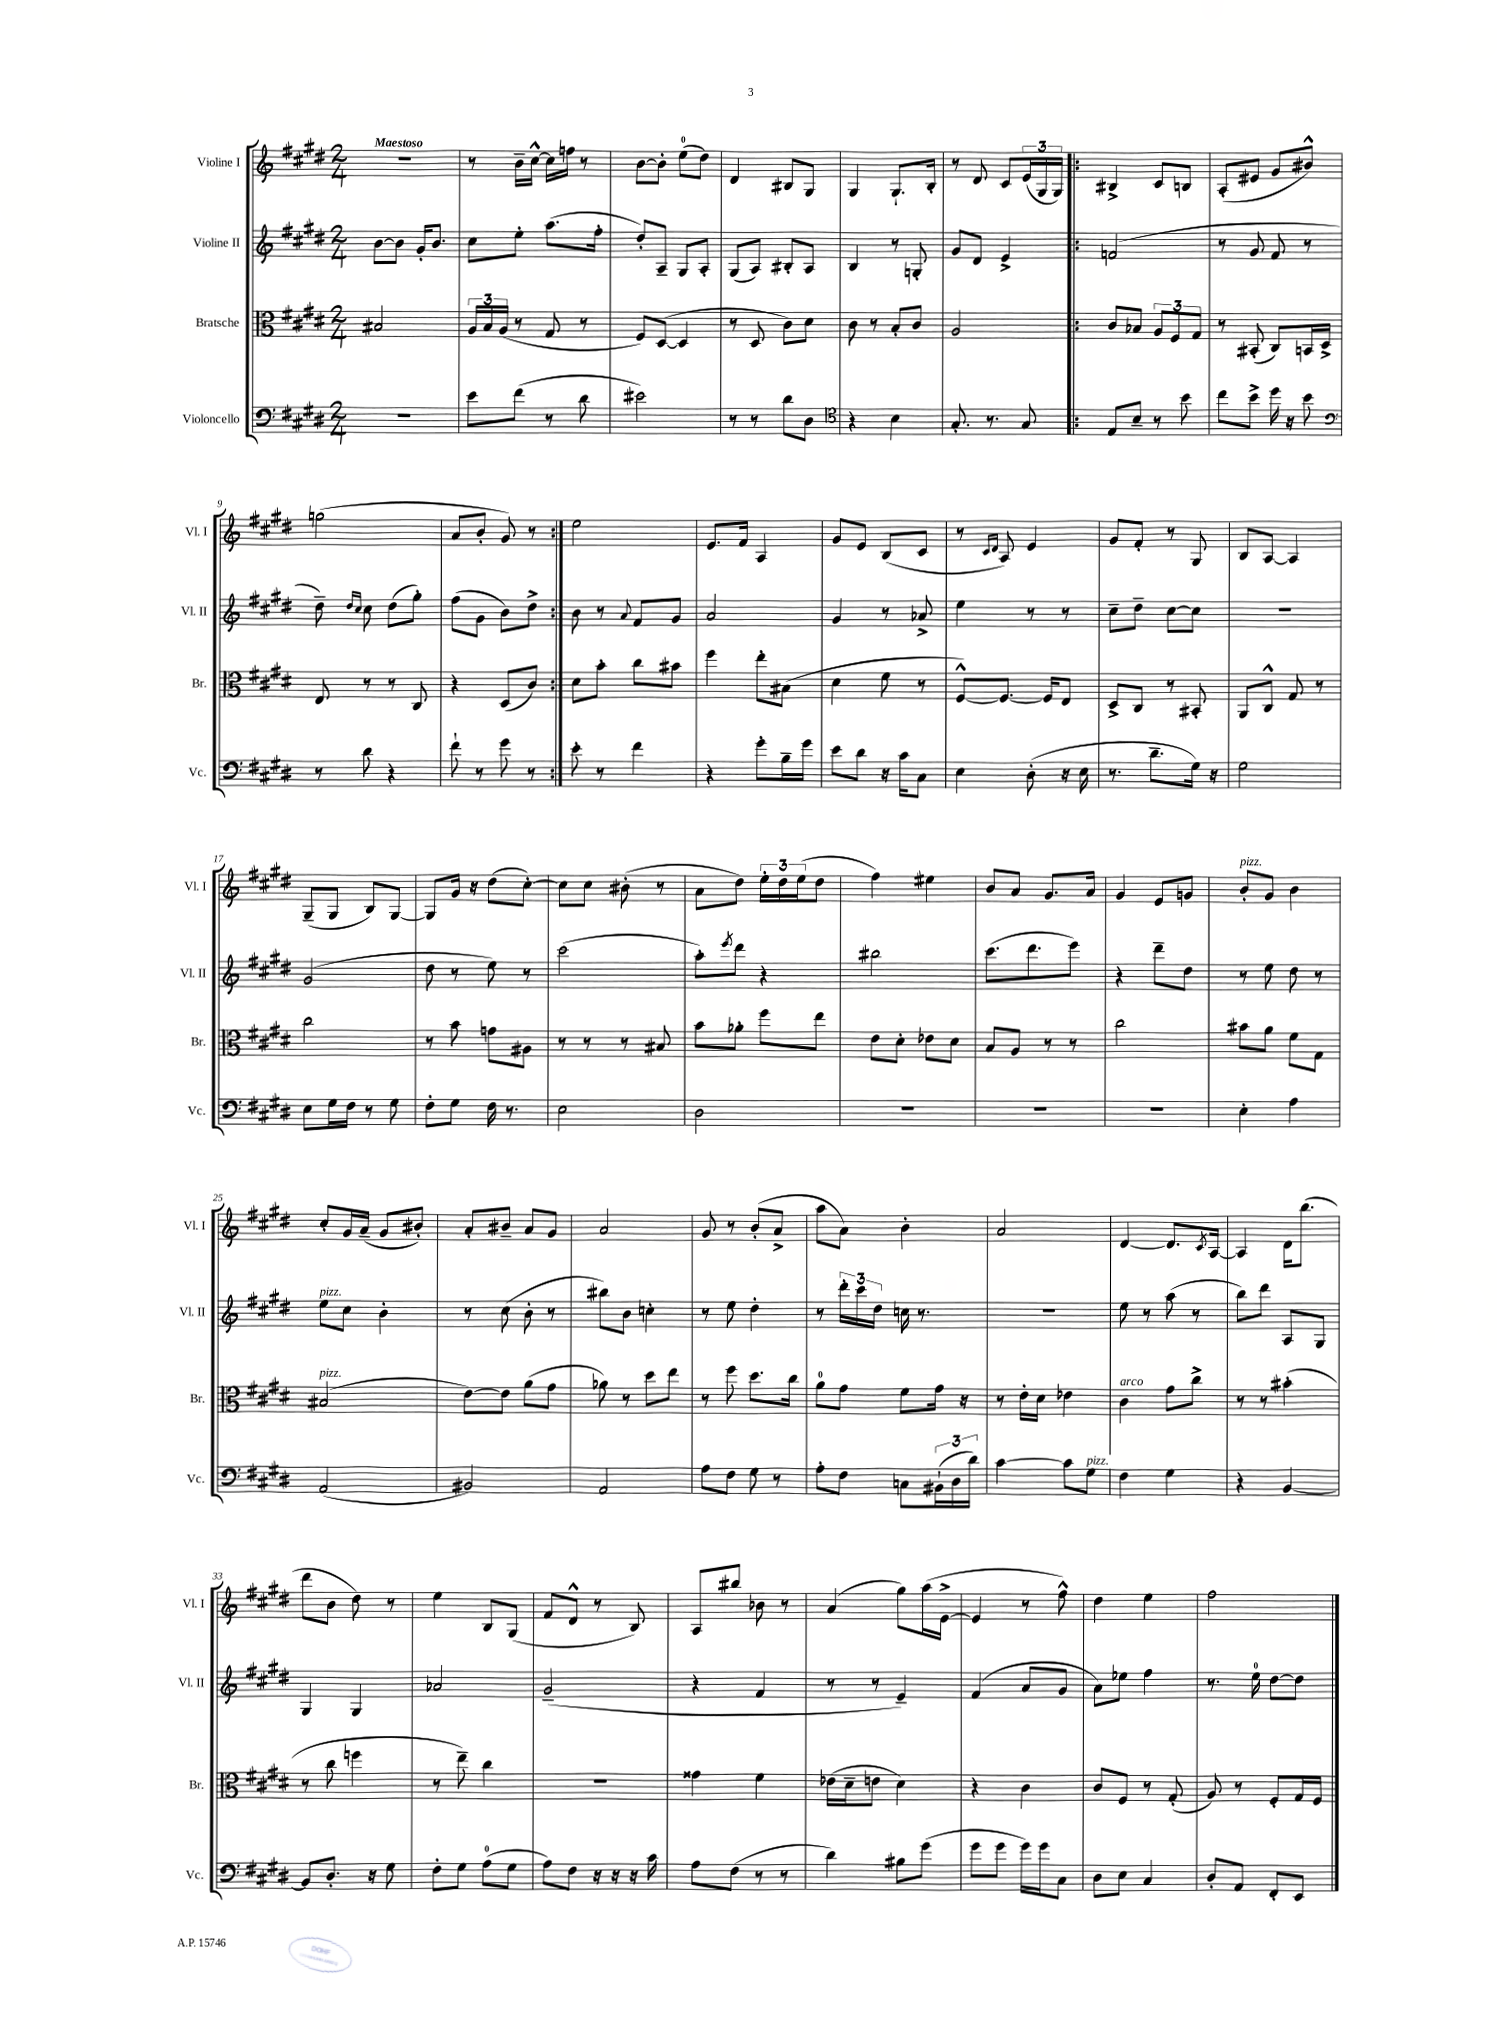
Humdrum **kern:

**kern	**kern	**kern	**kern
*staff4	*staff3	*staff2	*staff1
*clefF4	*clefC3	*clefG2	*clefG2
*k[f#c#g#d#]	*k[f#c#g#d#]	*k[f#c#g#d#]	*k[f#c#g#d#]
*M2/4	*M2/4	*M2/4	*M2/4
2r	2B#/	[8b\L	2r
.	.	8b\]J	.
.	.	16g#'/LK	.
.	.	8.b/J	.
=	=	=	=
8e\L	24A/LL	8cc#\L	8r
.	24B/	.	.
.	(24A/JJ	.	.
(8f#\J	8r	8ee'\J	16b~\LL
.	.	.	[16cc#^^\JJ
8r	8G#/	(8.aa\L	16cc#\]LL
.	.	.	16ff\JJ
8d#\	8r	.	8r
.	.	16ff#'\Jk	.
=	=	=	=
2e#\)	8F#/L)	8dd#'/L)	[8b\L
.	([8D#/J	8A~/J	8b'\]J
.	4D#/]	8G#/L	(8ee\L
.	.	8A'/J	8dd#\J)
=	=	=	=
8r	8r	(8G#/L	4d#/
8r	8D#/	8A/J)	.
8d#\L	8c#\L)	8B#'/L	8B#/L
8D#\J	8d#\J	8A/J	8G#/J
=	=	=	=
*clefC4	*	*	*
4r	8c#\	4B/	4G#/
.	8r	.	.
4B\	8B'/L	8r	8.G#`/L
.	8c#/J	8G'/	.
.	.	.	16B'/Jk
=	=	=	=
8.G#'/	2A/	8g#/L	8r
.	.	8d#/J	8d#/
8.r	.	.	.
.	.	4e^/	8c#/L
8G#/	.	.	(24e/L
.	.	.	24G#/
.	.	.	24G#/JJ)
=!|:	=!|:	=!|:	=!|:
8E/L	8c#/L	(2f/	4B#^/
8B~/J	8B-/J	.	.
8r	12A/L	.	8c#/L
.	12F#/	.	.
8b\	.	.	8B/J
.	12G#/J	.	.
=	=	=	=
8cc#\L	8r	8r	(8A'/L
8b^\J	(8BB#'/	8g#/	8e#/J
16dd#\	8C#/L)	8f#/	8g#/L
16r	.	.	.
8b\	16BB/L	8r	8b#^^/J)
.	16D#^/JJ	.	.
=	=	=	=
*clefF4	*	*	*
8r	8E/	8dd#~\)	(2gg\
.	.	16qqdd#/LL	.
.	.	16qqcc#/JJ	.
8d#\	8r	8cc#\	.
4r	8r	(8dd#\L	.
.	8C#/	8gg#'\J)	.
=	=	=	=
8f#`\	4r	(8ff#\L	8a/L
8r	.	8g#\J	8b'/J
8g#\	(8D#/L	8b\L)	8g#/)
8r	8c#/J)	8dd#^\J	8r
=:|!	=:|!	=:|!	=:|!
8e'\	8d#\L	8b\	2ee\
8r	8b'\J	8r	.
.	.	8qqa/	.
4f#\	8cc#\L	8f#/L	.
.	8b#\J	8g#/J	.
=	=	=	=
4r	4ff#\	2a/	8.e/L
.	.	.	16f#/Jk
8g#'\L	8ee'\L	.	4A/
16B~\L	(8B#\J	.	.
16g#\JJ	.	.	.
=	=	=	=
8e\L	4d#\	4g#/	8g#/L
8d#\J	.	.	8e/J
16r	8f#\	8r	(8B/L
16c#\LK	.	.	.
8C#\J	8r	8a-^/	8c#/J
=	=	=	=
4E\	[8F#^^/L)	4ee\	8r
.	.	.	16qqc#/LL
.	.	.	16qqd#/JJ
.	8.F#/_J	.	8A/)
(8D#'\	.	8r	4e/
.	16F#/]LK	.	.
16r	8E/J	8r	.
16E\	.	.	.
=	=	=	=
8.r	8D#^/L	8cc#~\L	8g#/L
.	8C#/J	8dd#~\J	8f#'/J
8.d#~\L	.	.	.
.	8r	[8cc#\L	8r
16G#\Jk)	8BB#'/	8cc#\]J	8G#/
16r	.	.	.
=	=	=	=
2G#\	8AA/L	2r	8B/L
.	8C#^^/J	.	[8A/J
.	8G#/	.	4A/]
.	8r	.	.
=	=	=	=
8E\L	2cc#\	(2g#/	(8G#~/L
16G#\L	.	.	8G#/J
16F#\JJ	.	.	.
8r	.	.	8B/L)
8G#\	.	.	[8G#/J
=	=	=	=
8F#'\L	8r	8dd#\	8G#/]L
8G#\J	8b\	8r	16g#/Jk
.	.	.	16r
16F#\	8g\L	8ee\)	(8dd#\L
8.r	.	.	.
.	8A#\J	8r	[8cc#'\J)
=	=	=	=
2E\	8r	(2ccc#\	8cc#\]L
.	8r	.	8cc#\J
.	8r	.	(8b#'\
.	8B#/	.	8r
=	=	=	=
2D#\	8b\L	8aa'\L)	8a\L
.	.	8qeee/	.
.	8a-'\J	8ddd#\J	8dd#\J)
.	8ff#\L	4r	24ee'\LL
.	.	.	24dd#\
.	.	.	(24ee\J
.	8ee\J	.	8dd#\J
=	=	=	=
2r	8e\L	2bb#\	4ff#\)
.	8d#'\J	.	.
.	8e-\L	.	4ee#\
.	8d#\J	.	.
=	=	=	=
2r	8B/L	(8.ccc#\L	8b/L
.	8A/J	.	8a/J
.	.	8.ddd#\	.
.	8r	.	8.g#/L
.	8r	8eee\J)	.
.	.	.	16a/Jk
=	=	=	=
2r	2cc#\	4r	4g#/
.	.	8ddd#~\L	8e/L
.	.	8dd#\J	8g/J
=	=	=	=
4E'\	8b#\L	8r	8b'/L
.	8a\J	8ee\	8g#/J
4A\	8f#\L	8dd#\	4b\
.	8G#\J	8r	.
=	=	=	=
(2AA/	(2B#/	8ee\L	8cc#'/L
.	.	8cc#\J	16g#/L
.	.	.	(16a~/JJ
.	.	4b'\	8g#/L
.	.	.	8b#'/J)
=	=	=	=
2BB#/)	[8e\L)	8r	8a'/L
.	8e\]J	(8cc#\	8b#~/J
.	(8a\L	8b'\	8a/L
.	8g#\J	8r	8g#/J
=	=	=	=
2AA/	8a-\)	8bb#\L)	2a/
.	8r	8b\J	.
.	8dd#\L	4cc'\	.
.	8ee\J	.	.
=	=	=	=
8A\L	8r	8r	8g#/
8F#\J	8ff#\	8ee\	8r
8G#\	8.dd#\L	4dd#'\	(8b'/L
8r	.	.	8a^/J
.	16cc#\Jk	.	.
=	=	=	=
8A'\L	8a\L	8r	8aa\L
8F#\J	8g#\J	24ddd#'\LL	8a\J)
.	.	24ccc#\	.
.	.	24dd#\JJ	.
8C\L	8f#\L	16cc\	4b'\
.	.	8.r	.
(24BB#`\L	16g#\Jk	.	.
24D#\	.	.	.
.	16r	.	.
24d#\JJ)	.	.	.
=	=	=	=
[4c#\	8r	2r	2a/
.	16e'\LL	.	.
.	16d#\JJ	.	.
8c#\]L	4e-\	.	.
8G#\J	.	.	.
=	=	=	=
4F#\	4c#\	8ee\	[4d#/
.	.	8r	.
4G#\	8g#\L	(8aa\	8.d#/]L
.	8cc#^\J	8r	.
.	.	.	8qc#/
.	.	.	[16A/Jk
=	=	=	=
4r	8r	8bb\L)	4A/]
.	8r	8ddd#\J	.
[4BB/	(4b#'\	8A/L	16d#\LK
.	.	.	(8.bb\J
.	.	8G#/J	.
=	=	=	=
8BB/]L	8r	4G#/	8ddd#\L
8.D#'/J	8cc#\	.	8b\J
.	4ff\	4G#/	8dd#\)
16r	.	.	.
8G#\	.	.	8r
=	=	=	=
8F#'\L	8r	2a-/	4ee\
8G#\J	8ee~\)	.	.
(8A\L	4cc#\	.	8B/L
8G#\J	.	.	(8G#/J
=	=	=	=
8A\L)	2r	(2g#~/	8f#/L
8F#\J	.	.	8d#^^/J
16r	.	.	8r
16r	.	.	.
16r	.	.	8B/)
16c#\	.	.	.
=	=	=	=
8A\L	4g##\	4r	8A/L
(8F#\J	.	.	8bb#/J
8r	4f#\	4f#/	8b-\
8r	.	.	8r
=	=	=	=
4d#\)	(16e-\LL	8r	(4a/
.	16d#~\J	.	.
.	8e\J	8r	.
8B#\L	4d#\)	4e~/)	8gg#\L)
(8g#\J	.	.	(16aa\L
.	.	.	[16e^\JJ
=	=	=	=
8g#\L	4r	(4f#/	4e/]
8g#\J	.	.	.
16g#\LL)	4c#\	8a/L	8r
16g#\J	.	.	.
8C#\J	.	8g#/J	8ff#^^\)
=	=	=	=
8D#\L	8c#/L	8a\L)	4dd#\
8E\J	8F#/J	8ee-\J	.
4C#/	8r	4ff#\	4ee\
.	(8G#'/	.	.
=	=	=	=
8D#'/L	8A/)	8.r	2ff#\
8AA/J	8r	.	.
.	.	16ee\	.
8FF#'/L	8F#'/L	[8dd#\L	.
8EE/J	16G#/L	8dd#\]J	.
.	16F#/JJ	.	.
==	==	==	==
*-	*-	*-	*-
